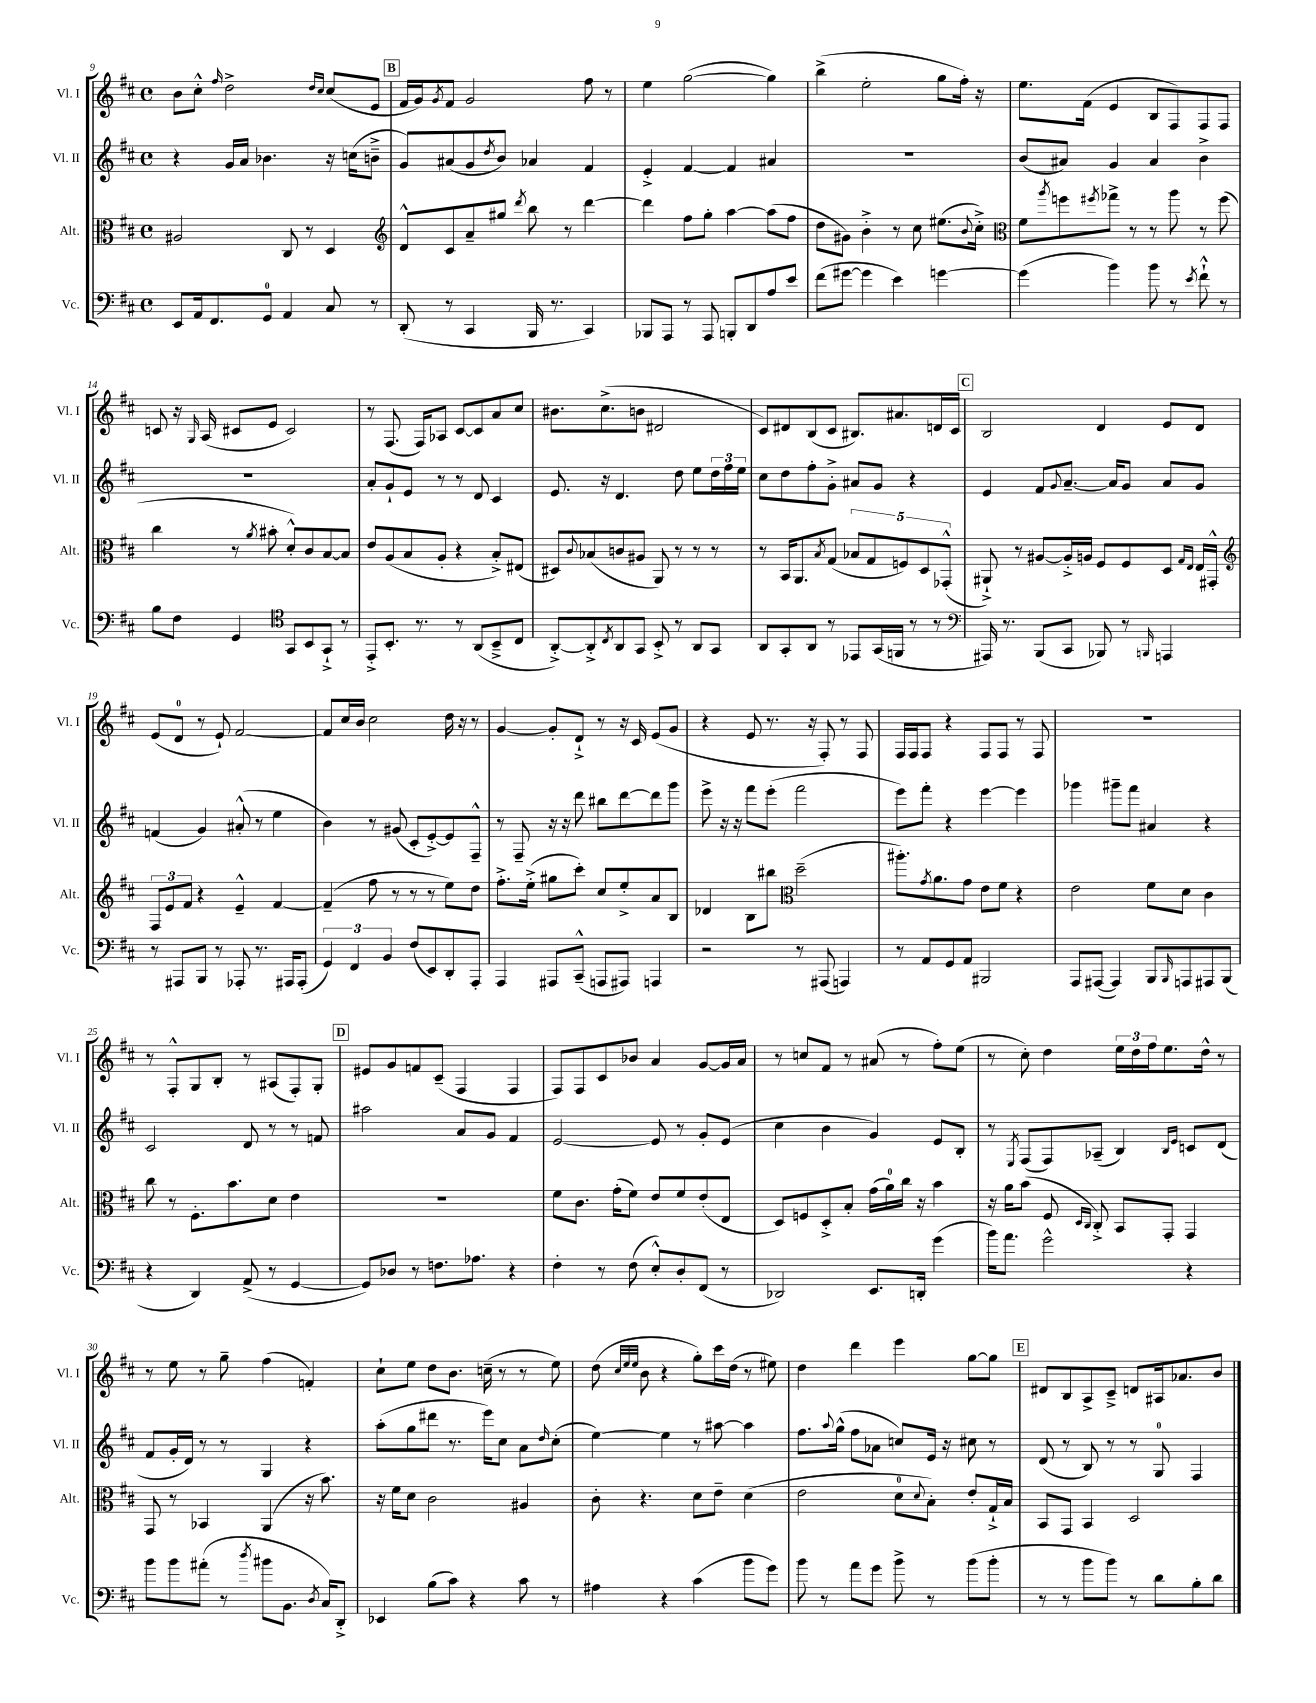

**kern	**kern	**kern	**kern
*part4	*part3	*part2	*part1
*staff4	*staff3	*staff2	*staff1
*I"Vc.	*I"Alt.	*I"Vl. II	*I"Vl. I
*I'Vc.	*I'Alt.	*I'Vl. II	*I'Vl. I
*clefF4	*clefC3	*clefG2	*clefG2
*k[f#c#]	*k[f#c#]	*k[f#c#]	*k[f#c#]
*M4/4	*M4/4	*M4/4	*M4/4
*met(c)	*met(c)	*met(c)	*met(c)
=9	=9	=9	=9
8EE/L	2A#X/	4r	8b\L
16AA/k	.	.	8cc#'^^\J
8.FF#/	.	.	.
.	.	.	16qqff#/
.	.	16g/LL	2dd^\
.	.	16a/JJ	.
8GG/J	.	4.b-X\	.
4AA/	8C#/	.	.
.	8r	.	.
.	.	.	16qqdd/LL
.	.	.	16qqcc#/JJ
8C#/	4D/	16r	(8cc#/L
.	.	(16ccn\KL	.
8r	.	8bn~^\J	8e/J
!!LO:REH:place=s1:t=B
=10	=10	=10	=10
*	*clefG2	*	*
(8DD'/	8d^^/L	8g/L)	16f#/LL
.	.	.	16g/J)
.	.	.	8qg/
8r	8c#/	(8a#X/	8f#/J
4CC#/	8a~/	8g/	2g/
.	.	8qdd/	.
.	8gg#X/J	8b/J)	.
.	8qddd/	.	.
16BBB/	8bb\	4a-X/	.
8.r	.	.	.
.	8r	.	.
4CC#/)	[4ddd\	4f#/	8ff#\
.	.	.	8r
=11	=11	=11	=11
8BBB-X/L	4ddd\]	4e'^/	4ee\
8AAA/J	.	.	.
8r	8ff#\L	[4f#/	([2gg\
8AAA/	8gg'\J	.	.
8BBBn'/L	[4aa\	4f#/]	.
8DD/	.	.	.
8A/	(8aa\L]	4a#X/	4gg\])
8e/J	8ff#\J	.	.
=12	=12	=12	=12
(8f#\L	8dd\L	1r	(4bb^\
[8g#X\J	8g#X\J)	.	.
4g#\]	4b'^\	.	2ee'\
4e\)	8r	.	.
.	8cc#\	.	.
[4gn\	(8.ee#X\L	.	8gg\L
.	.	.	16ff#'\Jk)
.	8qqb/	.	.
.	16cc#'^\Jk)	.	16r
=13	=13	=13	=13
*	*clefC3	*	*
(4g\]	8f#\L	(8b/L	8.ee\L
.	8qaa/	.	.
.	8ffn\	8a#X/J)	.
.	.	.	(16f#\Jk
.	8qff#X/	.	.
4b\)	8gg-X^\J	4g/	4e/
.	8r	.	.
8b\	8r	4a#/	8B/L
8r	8aa\	.	8F#/)
8qe/	.	.	.
8f#`^^\	8r	4b^\	8F#/
8r	(8ff#\	.	8F#/J
!!LO:LB:g=z
=14	=14	=14	=14
8B\L	4cc#\	1r	8cn/
8F#\J	.	.	16r
.	.	.	16qqG/
.	.	.	(16A/
4GG/	8r	.	8c#X/L
.	8qa/	.	.
.	8b#X'\	.	8e/J
*clefC4	*	*	*
8GG/L	8d'^^/L)	.	2c#/)
8BB/	8c#/	.	.
8GG`^/J	[8B/	.	.
8r	8B/J]	.	.
=15	=15	=15	=15
8EE'^/L	8e/L	8a'/L	8r
8.BB'/J	(8A/	8g`/	(8.F#/
.	8B/	8e/J	.
8.r	.	.	16F#/KL)
.	8A'/J	8r	8A-X/J
8r	4r	8r	[8c#/L
(8AA/L	.	8d/	8c#/]
8BB~^/	8B'^/L)	4c#/	8a/
8C#/J	(8E#X/J	.	8cc#/J
=16	=16	=16	=16
[8AA'^/L)	8D#X/L)	8.e/	8.b#X\L
.	8qqc#/	.	.
8AA'^/]	(8B-X/	.	.
.	.	16r	(8.cc#^\
8qC#/	.	.	.
8AA/	8cn/	4.d/	.
8GG/J	8A#X/J	.	8bn\J
8BB'^/	8AA/)	.	2d#X/
8r	8r	8dd\	.
8AA/L	8r	8ee\L	.
8GG/J	8r	24dd\L	.
.	.	24ff#\	.
.	.	24ee\JJ	.
=17	=17	=17	=17
8AA/L	8r	8cc#\L	8c#/L)
8GG'/	16BB/KL	8dd\	8d#X/
.	8.AA/	.	.
8AA/J	.	8ff#'\	(8B/
.	8qB/	.	.
8r	(8G/J	8g'^\J	8c#/J
8EE-X/L	10B-X/L	8a#X/L	8.B#X/L)
.	10G/	.	.
(16GG/L	.	8g/J	.
16FFn/JJ	.	.	8.a#X/
.	10Fn/)	.	.
8r	.	4r	.
.	10D/	.	.
8r	.	.	16dn/L
.	(10GG-X'^^/J	.	.
.	.	.	16c#/JJ
!!LO:REH:place=s1:t=C
=18	=18	=18	=18
*clefF4	*	*	*
16AAA#X/)	8AA#X`^/)	4e/	2B/
8.r	.	.	.
.	8r	.	.
(8BBB/L	[8A#X/L	8f#/L	.
.	.	8qqg/	.
8CC#/J	16A#'^/L]	[8.a~/J	.
.	16An/JJ	.	.
8BBB-X/)	8F#/L	.	4d/
.	.	16a/KL]	.
8r	8F#/	8g/J	.
16qqBBBn/	.	.	.
4AAAn/	8D/J	8a/L	8e/L
.	16qqG/LL	.	.
.	16qqE/JJ	.	.
.	16E/LL	8g/J	8d/J
.	16GG#X'^^/JJ	.	.
!!LO:LB:g=z
=19	=19	=19	=19
*	*clefG2	*	*
8r	12F#/L	(4fn/	(8e/L
.	12e/	.	.
8AAA#X/L	.	.	8d/J
.	12f#/J	.	.
8BBB/J	4r	4g/)	8r
8r	.	.	8e`/)
8AAA-X'/	4e~^^/	(8a#X'^^/	[2f#/
8.r	.	8r	.
.	[4f#/	4ee\	.
16AAA#X/KL	.	.	.
(8AAA#'/J	.	.	.
=20	=20	=20	=20
6GG/)	(4f#~/]	4b\)	8f#/L]
.	.	.	16cc#/L
6FF#/	.	.	.
.	.	.	16b/JJ
.	8ff#\	8r	2cc#\
6BB/	.	.	.
.	8r	(8g#X/	.
(8F#/L	8r	8c#'/L	.
8EE/)	8r	[8e'^/)	.
8DD'/	8ee\L)	8e/]	16dd\
.	.	.	16r
8AAA'/J	8dd\J	8F#~^^/J	8r
=21	=21	=21	=21
4AAA/	8.ff#'^\L	8r	[4g/
.	.	8F#~/	.
.	(16ee'^\Jk	.	.
8AAA#X/L	8gg#X\L	16r	8g'/L]
.	.	16r	.
(8CC#~^^/J	8ccc#'\J)	8ddd\	8d`^/J
8AAAn/L	8cc#/L	8bb#X\L	8r
8AAA#X/J)	8ee'^/	[8ddd\	16r
.	.	.	16c#/
4AAAn/	8a/	8ddd\]	(8e/L
.	8B/J	8ggg\J	8g/J
=22	=22	=22	=22
2r	4d-X/	8eee^\	4r
.	.	16r	.
.	.	16r	.
.	8B\L	8fff#\L	8e/
.	8bb#X\J	(8eee'\J	8.r
*	*clefC3	*	*
8r	(2dd~\	2fff#\	.
.	.	.	16r
(8AAA#X/	.	.	8F#'/)
4AAAn/)	.	.	8r
.	.	.	8F#/
=23	=23	=23	=23
8r	8.aa#X'\L)	8eee\L)	16F#/LL
.	.	.	16F#/J
8AA/L	.	8fff#'\J	8F#/J
.	8qg/	.	.
.	8.a\	.	.
8GG/	.	4r	4r
8AA/J	8g\J	.	.
2BBB#X/	8e\L	[4eee\	8F#/L
.	8f#\J	.	8F#/J
.	4r	4eee\]	8r
.	.	.	8F#/
=24	=24	=24	=24
8AAA/L	2e\	4ggg-X\	1r
([8AAA#X/J	.	.	.
4AAA#/])	.	8ggg#X~\L	.
.	.	8fff#\J	.
8BBB/L	8f#\L	4a#X/	.
16qqBBB/	.	.	.
8AAAn/	8d\J	.	.
8AAA#X/	4c#\	4r	.
(8BBB/J	.	.	.
!!LO:LB:g=z
=25	=25	=25	=25
4r	8cc#\	2c#/	8r
.	8r	.	8F#'^^/L
4DD/)	8.F#'\L	.	8G/
.	.	.	8B'/J
.	8.b\	.	.
(8AA^/	.	8d/	8r
8r	8d\J	8r	(8A#X/L
[4GG/	4e\	8r	8F#'/)
.	.	8fn/	8G'/J
!!LO:REH:place=s1:t=D
=26	=26	=26	=26
8GG/L])	1r	2aa#X\	8e#X/L
8D-X/J	.	.	8g/
8r	.	.	8fn/
8.Fn\L	.	.	(8c#~/J
.	.	8a/L	4F#/
8.A-X\J	.	.	.
.	.	8g/J	.
4r	.	4f#/	4F#/
=27	=27	=27	=27
4F#'\	8f#\L	[2e/	8F#/L)
.	8.c#\J	.	8F#/
8r	.	.	8c#/
.	(16g'\KL	.	.
(8F#\	8f#\J)	.	8b-X/J
8E'^^/L)	8e/L	8e/]	4a/
8D'/	8f#/	8r	.
(8FF#/J	(8e'/	8g'/L	[8g/L
8r	8E/J	(8e/J	16g/L]
.	.	.	16a/JJ
=28	=28	=28	=28
2DD-X/)	8D/L)	4cc#\	8r
.	8Fn/	.	8ccn/L
.	8D'^/	4b\	8f#/J
.	8B'/J	.	8r
8.EE/L	(16g\LL	4g/)	(8a#X/
.	16a\)	.	.
.	16cc#\JJ	.	8r
16DDn'/Jk	16r	.	.
(4g\	4b\	8e/L	8ff#'\L)
.	.	8B'/J	(8ee\J
=29	=29	=29	=29
16b\KL)	16r	8r	8r
8.a\J	16a\KL	.	.
.	.	8qE/	.
.	(8b\J	(8F#/L	8cc#'\)
2g^^\	8F#/	8F#/)	4dd\
.	16qqD/LL	.	.
.	16qqC#/JJ	.	.
.	8C#'^/)	(8A-X~/J	.
.	8BB/L	4B/)	24ee\LL
.	.	.	24dd\
.	.	.	24ff#\J
.	8GG'/J	.	8.ee\
.	.	16qqB/LL	.
.	.	16qqe/JJ	.
4r	4GG/	8cn/L	.
.	.	.	16dd^^\Jk
.	.	(8d/J	8r
!!LO:LB:g=z
=30	=30	=30	=30
8b\L	8GG/	8f#/L	8r
8b\	8r	16g'/L	8ee\
.	.	16d/JJ)	.
(8a#X'\J	4BB-X/	8r	8r
8r	.	8r	8gg~\
8qdd/	.	.	.
8b#X\L	(4AA/	4G/	(4ff#\
8.BB\J	.	.	.
.	16r	4r	4fn'/)
8qD/	.	.	.
16C#/KL)	8.b\)	.	.
8DD'^/J	.	.	.
=31	=31	=31	=31
4EE-X/	16r	(8aa'\L	8cc#`\L
.	16f#\KL	.	.
.	8d\J	8gg\	8ee\J
(8B\L	2c#\	8ddd#X\J	8dd\L
8c#\J)	.	8.r	8.b\J
4r	.	.	.
.	.	16eee\KL)	(16ccn~\
.	.	8cc#\J	8r
8c#\	4A#X/	8a\L	8r
.	.	16qqdd/	.
8r	.	(8cc#'\J	8ee\)
=32	=32	=32	=32
4A#X\	8c#'\	[4ee\)	(8dd\
.	.	.	32qqcc#/LLL
.	.	.	32qqee/
.	.	.	32qqee/JJJ
.	4.r	.	8b\
4r	.	4ee\]	4r
(4c#\	8d\L	8r	8gg'\L)
.	8e~\J	[8aa#X\	16ccc#\L
.	.	.	(16dd\JJ
8b\L	(4d\	4aa#\]	8r
8g\J)	.	.	8ee#X\)
=33	=33	=33	=33
8b\	2e\	8.ff#\L	4dd\
8r	.	.	.
.	.	8qqaa/	.
.	.	(16gg^^\Jk	.
8a\L	.	8ff#\L	4ddd\
8g\J	.	8a-X\J	.
8b^\	8d\L	8ccn/L)	4eee\
.	8qqd/	.	.
8r	8B'\J)	16e/Jk	.
.	.	16r	.
(8b\L	8e'/L	8cc#X\	[8gg\L
8b'\J	16G`^/L	8r	8gg\J]
.	16B/JJ	.	.
!!LO:REH:place=s1:t=E
=34	=34	=34	=34
8r	8BB/L	(8d/	8d#X/L
8r	8GG/J	8r	8B/
8b\L	4BB/	8B/)	8A^/
8b\J)	.	8r	8c#~^/J
8r	2D/	8r	8dn/L
8d\L	.	8G/	16A#X/k
.	.	.	8.a-X/
8B'\	.	4F#/	.
8d\J	.	.	8b/J
==	==	==	==
*-	*-	*-	*-
